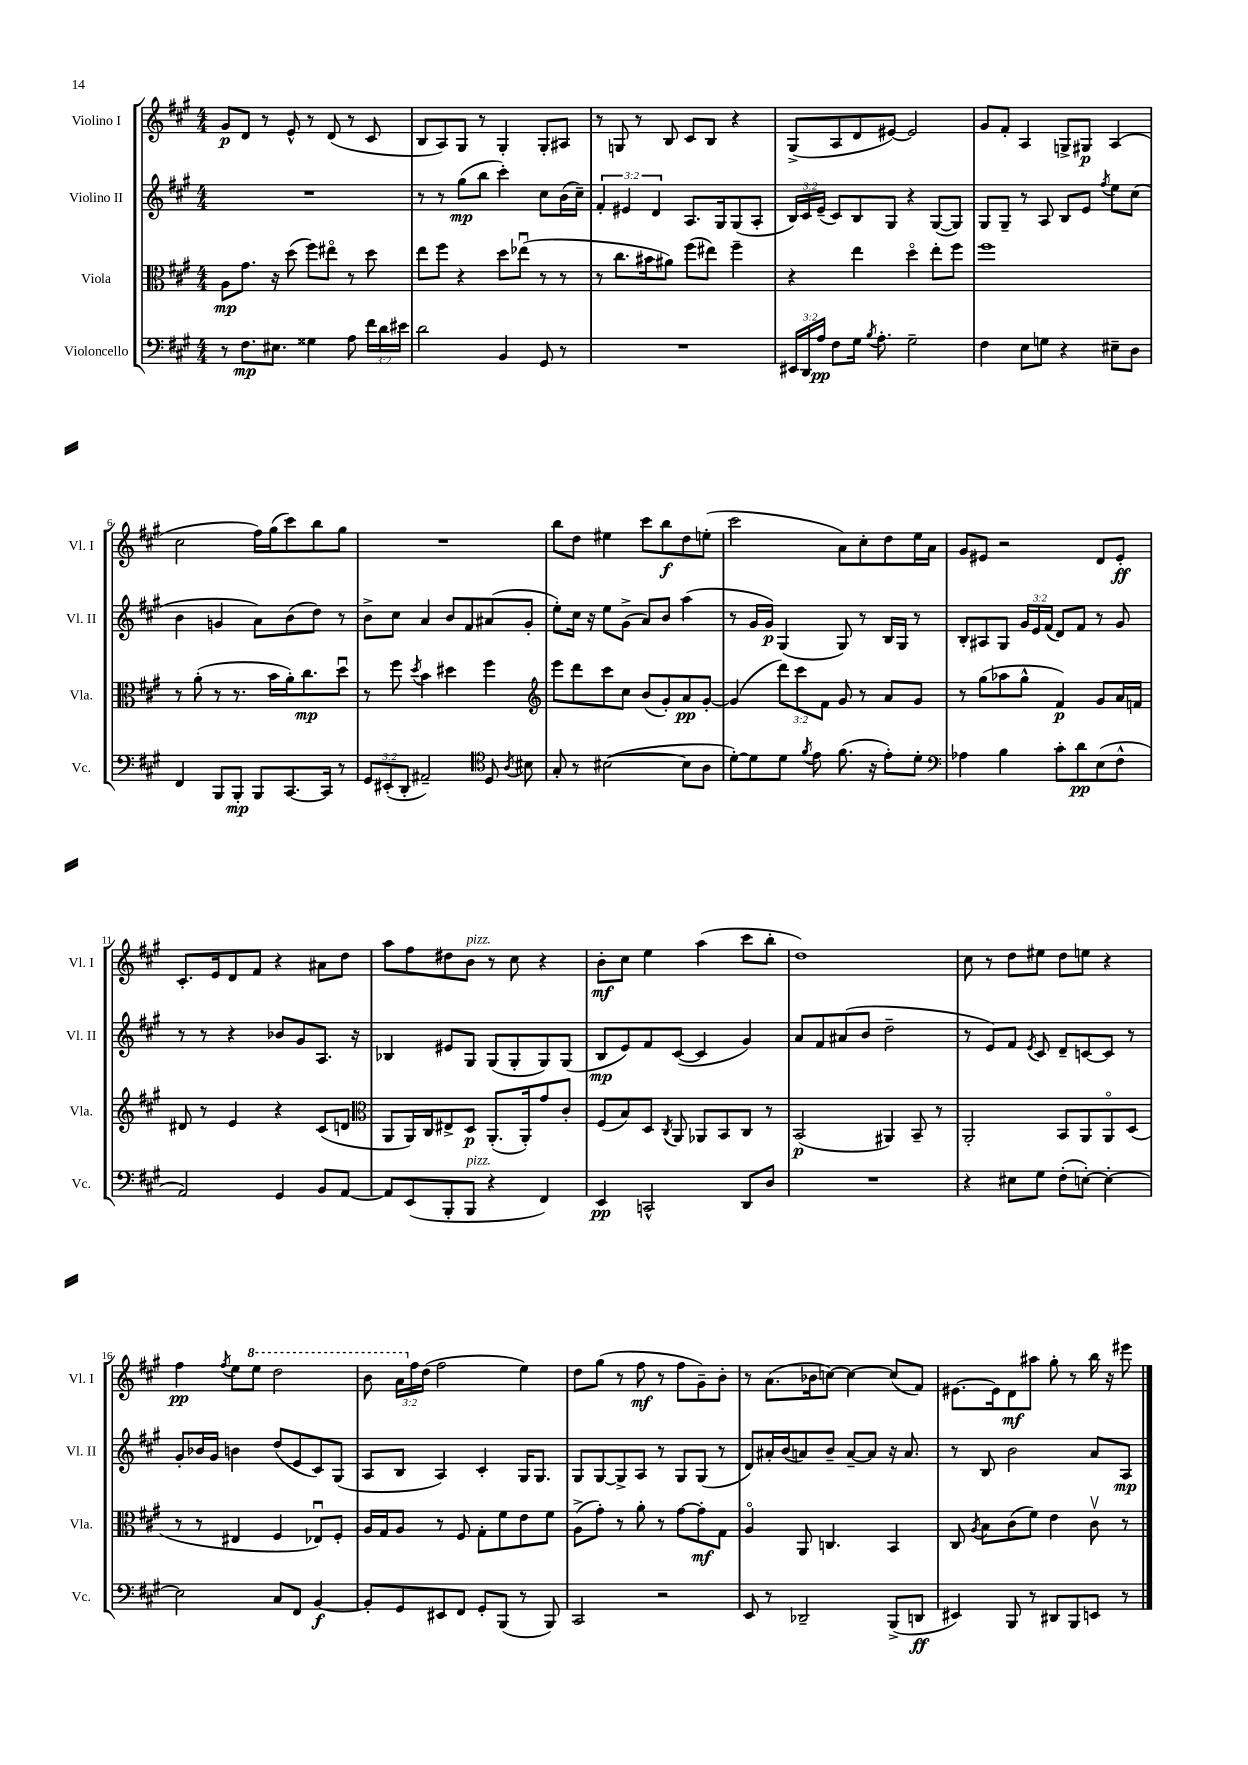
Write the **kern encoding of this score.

**kern	**kern	**kern	**kern
*staff4	*staff3	*staff2	*staff1
*clefF4	*clefC3	*clefG2	*clefG2
*k[f#c#g#]	*k[f#c#g#]	*k[f#c#g#]	*k[f#c#g#]
*M4/4	*M4/4	*M4/4	*M4/4
8r	8A	1r	8g#
8.F#	8.g#	.	8d
.	.	.	8r
8.E#	16r	.	.
.	(8dd	.	8e^^
4G##	8ff#)	.	8r
.	8ee#o	.	(8d
8A	8r	.	8r
24f#	8dd	.	8c#
24d	.	.	.
24e#	.	.	.
=	=	=	=
2d	8ee	8r	8B
.	8ff#	8r	8A)
.	4r	(8gg#	8G#
.	.	8bb	8r
4BB	8dd	4ccc#')	4G#'
.	(8ee-u	.	.
8GG#	8r	8cc#	8G#'
8r	8r	(16b	8A#
.	.	16cc#~)	.
=	=	=	=
1r	8r	6f#'	8r
.	8.cc#	.	8G
.	.	6e#	.
.	.	.	8r
.	16b#	.	.
.	.	6d	.
.	8a#)	.	8B
.	(8ff#	8.A	8c#
.	8ee#)	.	8B
.	.	16G#	.
.	4ff#~	(8G#	4r
.	.	8A'	.
=	=	=	=
24EE#	4r	24B)	(8G#^
24DD	.	24c#	.
24A	.	(24e~	.
8F#	.	8c#)	8A
16G#	4ee	8B	8d
8qB	.	.	.
8.A'	.	.	.
.	.	8G#	[8e#)
2G#~	4ddo	4r	2e#]
.	8ee'	([8G#	.
.	8ff#	8G#])	.
=	=	=	=
4F#	1ff#	8G#	8g#
.	.	8G#~	8f#'
8E	.	8r	4A
8G	.	8A	.
4r	.	8B	8G^
.	.	8e	8G#
.	.	8qff#	.
8E#~	.	8ee	(4A
8D	.	(8cc#	.
=	=	=	=
4FF#	8r	4b	2cc#
.	(8a'	.	.
8BBB	8r	4g	.
8BBB'	8.r	.	.
8BBB	.	8a)	16ff#)
.	16b	.	(16gg#
[8.CC#	16a')	(8b	8ccc#)
.	8.cc#	.	.
.	.	8dd)	8bb
16CC#]	.	.	.
8r	8ddu	8r	8gg#
=	=	=	=
12GG#	8r	8b^	1r
(12EE#'	.	.	.
.	8ff#	8cc#	.
12DD'	.	.	.
.	8qdd	.	.
2AA#~)	4b	4a	.
.	4dd#	8b	.
.	.	8f#	.
*clefC4	*	*	*
8D	4ff#	(8a#	.
8qA	.	.	.
8B#	.	8g#'	.
=	=	=	=
*	*clefG2	*	*
8G#'	8eee	8ee')	8bb
8r	8ddd	16cc#	8dd
.	.	16r	.
([2B#	8ccc#	8ee	4ee#
.	8cc#	(8g#^	.
.	(8b	8a)	8ccc#
.	8g#')	8b	8bb
8B#]	8a	(4aa	8dd
8A	[8g#'	.	(8ee'
=	=	=	=
[8d')	(4g#]	8r	2ccc#
8d]	.	16g#	.
.	.	16g#)	.
8d	12ddd)	(4G#	.
.	12ccc#	.	.
8qf#	.	.	.
8e	.	.	.
.	12f#	.	.
(8.f#	8g#	8G#)	8a)
.	8r	8r	8cc#'
16r	.	.	.
8e')	8a	16B	8dd
.	.	16G#	.
8d'	8g#	8r	16ee
.	.	.	16a
=	=	=	=
*clefF4	*	*	*
4A-	8r	8B'	8g#
.	(8gg#	8A#	8e#
4B	8aa-	8G#	2r
.	8gg#^^	24g#	.
.	.	24e	.
.	.	(24f#	.
8c#'	4f#)	8d)	.
8d	.	8f#	.
(8E	8g#	8r	8d
8F#^^	16a	8g#	8e#'
.	16f	.	.
=	=	=	=
2AA)	8d#	8r	8.c#'
.	8r	8r	.
.	.	.	16e
.	4e	4r	8d
.	.	.	8f#
4GG#	4r	8b-	4r
.	.	8g#	.
8BB	(8c#	8.A	8a#
[8AA	8d	.	8dd
.	.	16r	.
=	=	=	=
*	*clefC3	*	*
8AA]	8AA	4B-	8aa
(8EE	16AA)	.	8ff#
.	16C#	.	.
8BBB'	8E#^	8e#	8dd#
8BBB	8D	8G#	8b
4r	(8.AA'	(8G#	8r
.	.	8G#'	8cc#
.	16AA')	.	.
4FF#)	8g#	8G#)	4r
.	8c#'	(8G#	.
=	=	=	=
4EE	(8F#	8B	8b'
.	8B)	8e)	8cc#
2CC^^	8D	8f#	4ee
.	8qC#	.	.
.	8AA	([8c#	.
.	8AA-	4c#]	(4aa
.	8BB	.	.
8DD	8C#	4g#)	8ccc#
8D	8r	.	8bb'
=	=	=	=
1r	(2BB	8a	1dd)
.	.	8f#	.
.	.	(8a#	.
.	.	8b	.
.	4AA#)	2dd~	.
.	8BB~	.	.
.	8r	.	.
=	=	=	=
4r	2AA'	8r	8cc#
.	.	8e)	8r
8E#	.	8f#	8dd
.	.	8qe	.
8G#	.	8c#	8ee#
(8F#'	8BB	8d~	8dd
[8E')	8AA	[8c	8ee
4E'_	8AAo	8c]	4r
.	(8D	8r	.
=	=	=	=
2E]	8r	8g#'	4ff#
.	8r	16b-	.
.	.	16g#	.
.	.	.	8qff#
.	4E#	4b	8ee
.	.	.	8eee
8C#	4F#	(8dd	2ddd
8FF#	.	8e	.
[4BB	8E-u)	8c#)	.
.	8F#'	(8G#	.
=	=	=	=
8BB']	16A	8A	8bb
.	16G#	.	.
8GG#	8A	8B	24aa
.	.	.	24ff#
.	.	.	(24dd
8EE#	8r	4A)	2ff#
8FF#	8F#	.	.
8GG#'	8G#'	4c#'	.
(8BBB	8f#	.	.
8r	8e	16G#	4ee)
.	.	8.G#	.
8BBB)	8f#	.	.
=	=	=	=
2CC#	(8A^	8G#	8dd
.	8g#')	[8G#	(8gg#
.	8r	8G#^]	8r
.	8a'	8A	8ff#
2r	8r	8r	8r
.	[8g#	8G#	8ff#
.	8g#']	(8G#	8g#~)
.	8G#	8r	8b'
=	=	=	=
8EE	4Ao	8d)	8r
8r	.	16a#'	(8.a
.	.	(16b	.
2DD-~	8AA	8a)	.
.	.	.	16b-
.	4.C	8b~	[8cc)
.	.	[8a~	4cc_
.	.	8a]	.
(8BBB^	4BB	16r	(8cc]
.	.	8.a	.
8DD	.	.	8f#)
=	=	=	=
4EE#)	8C#	8r	[8.e#
.	8qA	.	.
.	8B	8B	.
.	.	.	16e#]
8BBB	(8c#	2b	8d
8r	8f#)	.	8aa#
8DD#	4e	.	8gg#'
8BBB	.	.	8r
8EE	8c#v	8a	16bb
.	.	.	16r
8r	8r	8A	8eee#
==	==	==	==
*-	*-	*-	*-
